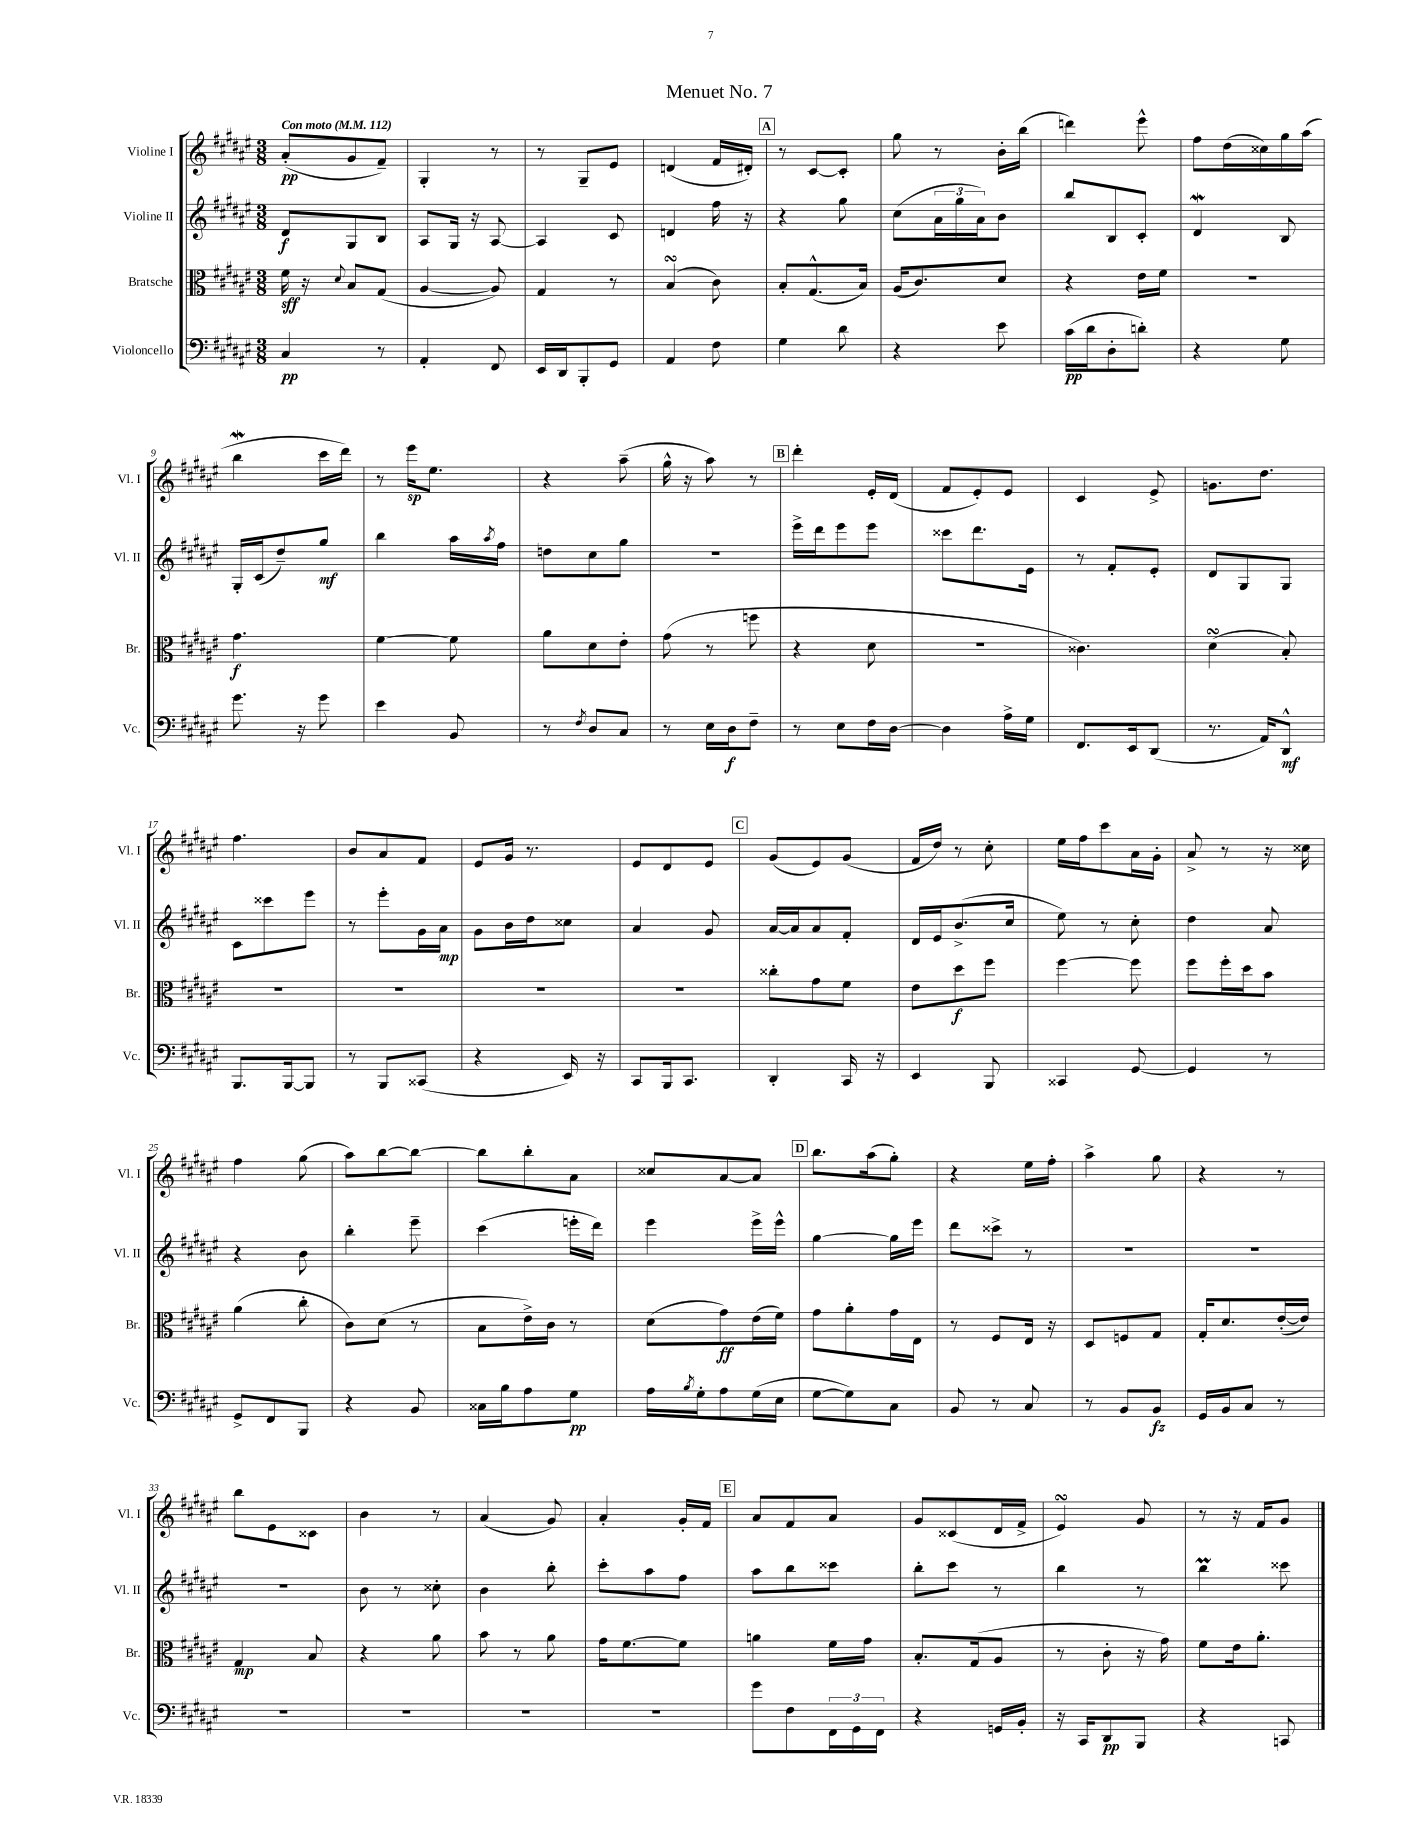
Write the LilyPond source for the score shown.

\header { title = "Menuet No. 7" }
<<
\new StaffGroup <<
\new Staff = "s0" \with { instrumentName = "Violine I" shortInstrumentName = "Vl. I" } {
    \clef treble \key fis \major \numericTimeSignature \time 3/8 \tempo "Con moto" 4 = 112
    ais'8-.\pp( gis'8 fis'8--) |
    gis4-. r8 |
    r8 gis8-- eis'8 |
    d'4( fis'16 dis'16-.) |
    \mark \markup { \box "A" } r8 cis'8~ cis'8-. |
    gis''8 r8 b'16-. b''16( |
    d'''4) eis'''8-^ |
    fis''8 dis''16( cisis''16) gis''16 ais''16( |
    b''4\mordent cis'''16 dis'''16) |
    r8 eis'''16\sp eis''8. |
    r4 ais''8--( |
    gis''16-^ r16 ais''8) r8 |
    \mark \markup { \box "B" } dis'''4-. eis'16-. dis'16( |
    fis'8 eis'8-.) eis'8 |
    cis'4 eis'8-> |
    g'8. dis''8. |
    fis''4. |
    b'8 ais'8 fis'8 |
    eis'8 gis'16 r8. |
    eis'8 dis'8 eis'8 |
    \mark \markup { \box "C" } gis'8( eis'8) gis'8( |
    fis'16 dis''16) r8 cis''8-. |
    eis''16 fis''16 cis'''8 ais'16 gis'16-. |
    ais'8-> r8 r16 cisis''16 |
    fis''4 gis''8( |
    ais''8) b''8~ b''8~ |
    b''8 b''8-. ais'8 |
    cisis''8 ais'8~ ais'8 |
    \mark \markup { \box "D" } b''8. ais''16( gis''8-.) |
    r4 eis''16 fis''16-. |
    ais''4-> gis''8 |
    r4 r8 |
    b''8 eis'8 cisis'8 |
    b'4 r8 |
    ais'4( gis'8) |
    ais'4-. gis'16-. fis'16 |
    \mark \markup { \box "E" } ais'8 fis'8 ais'8 |
    gis'8 cisis'8( dis'16 fis'16-> |
    eis'4\turn) gis'8 |
    r8 r16 fis'16 gis'8 \bar "|." |
}
\new Staff = "s1" \with { instrumentName = "Violine II" shortInstrumentName = "Vl. II" } {
    \clef treble \key fis \major \numericTimeSignature \time 3/8
    dis'8\f gis8 b8 |
    ais8 gis16 r16 ais8~ |
    ais4 cis'8 |
    d'4 fis''16 r16 |
    \mark \markup { \box "A" } r4 gis''8 |
    cis''8( \tuplet 3/2 { ais'16 gis''16 ais'16) } b'8 |
    b''8 b8 cis'8-. |
    dis'4\mordent b8 |
    gis16-. cis'16( dis''8--) gis''8\mf |
    b''4 ais''16 \acciaccatura { ais''8 } fis''16 |
    d''8 cis''8 gis''8 |
    R4. |
    \mark \markup { \box "B" } eis'''16-> dis'''16 eis'''8 eis'''8 |
    cisis'''8 dis'''8. eis'16 |
    r8 fis'8-. eis'8-. |
    dis'8 gis8 gis8 |
    cis'8 cisis'''8 eis'''8 |
    r8 eis'''8-. gis'16 ais'16\mp |
    gis'8 b'16 dis''16 cisis''8 |
    ais'4 gis'8 |
    \mark \markup { \box "C" } ais'16~ ais'16 ais'8 fis'8-. |
    dis'16 eis'16 b'8.->( cis''16 |
    eis''8) r8 cis''8-. |
    dis''4 ais'8 |
    r4 b'8 |
    b''4-. eis'''8-- |
    cis'''4( e'''16-. dis'''16) |
    eis'''4 eis'''16-> eis'''16-^ |
    \mark \markup { \box "D" } gis''4~ gis''16 eis'''16 |
    dis'''8 cisis'''8-> r8 |
    R4. |
    R4. |
    R4. |
    b'8 r8 cisis''8-. |
    b'4 b''8-. |
    cis'''8-. ais''8 fis''8 |
    \mark \markup { \box "E" } ais''8 b''8 cisis'''8 |
    b''8-. cis'''8 r8 |
    b''4 r8 |
    b''4\prall cisis'''8 \bar "|." |
}
\new Staff = "s2" \with { instrumentName = "Bratsche" shortInstrumentName = "Br." } {
    \clef alto \key fis \major \numericTimeSignature \time 3/8
    fis'16\sff r16 \appoggiatura { dis'8 } b8 gis8( |
    ais4~ ais8) |
    gis4 r8 |
    b4\turn( cis'8) |
    \mark \markup { \box "A" } b8-. gis8.-^( b16) |
    ais16( cis'8.) dis'8 |
    r4 eis'16 fis'16 |
    R4. |
    gis'4.\f |
    fis'4~ fis'8 |
    ais'8 dis'8 eis'8-. |
    gis'8( r8 f''8 |
    \mark \markup { \box "B" } r4 dis'8 |
    R4. |
    cisis'4.) |
    dis'4\turn( b8-.) |
    R4. |
    R4. |
    R4. |
    R4. |
    \mark \markup { \box "C" } cisis''8-. gis'8 fis'8 |
    eis'8 dis''8\f fis''8 |
    fis''4~ fis''8 |
    fis''8 fis''16-. dis''16 b'8 |
    ais'4( cis''8-. |
    cis'8) dis'8( r8 |
    b8 eis'16->) cis'16 r8 |
    dis'8( gis'8\ff) eis'16( fis'16) |
    \mark \markup { \box "D" } gis'8 ais'8-. gis'16 eis16 |
    r8 fis8 eis16 r16 |
    dis8 f8 gis8 |
    gis16-. dis'8. eis'16~-.( eis'16) |
    gis4\mp b8 |
    r4 ais'8 |
    b'8 r8 ais'8 |
    gis'16 fis'8.~ fis'8 |
    \mark \markup { \box "E" } a'4 fis'16 gis'16 |
    b8.-. gis16( ais8 |
    r8 cis'8-. r16 gis'16) |
    fis'8 eis'16 ais'8.-. \bar "|." |
}
\new Staff = "s3" \with { instrumentName = "Violoncello" shortInstrumentName = "Vc." } {
    \clef bass \key fis \major \numericTimeSignature \time 3/8
    cis4\pp r8 |
    ais,4-. fis,8 |
    eis,16 dis,16 b,,8-. gis,8 |
    ais,4 fis8 |
    \mark \markup { \box "A" } gis4 dis'8 |
    r4 eis'8 |
    cis'16\pp( dis'16 dis8-. d'8-.) |
    r4 gis8 |
    gis'8. r16 gis'8 |
    eis'4 b,8 |
    r8 \acciaccatura { fis8 } dis8 cis8 |
    r8 eis16 dis16\f fis8-- |
    \mark \markup { \box "B" } r8 eis8 fis16 dis16~ |
    dis4 ais16-> gis16 |
    fis,8. eis,16 dis,8( |
    r8. ais,16) dis,8-^\mf |
    b,,8. b,,16~ b,,8 |
    r8 b,,8 cisis,8( |
    r4 eis,16) r16 |
    cis,8 b,,16 cis,8. |
    \mark \markup { \box "C" } dis,4-. cis,16 r16 |
    eis,4 b,,8 |
    cisis,4 gis,8~ |
    gis,4 r8 |
    gis,8-> fis,8 b,,8 |
    r4 b,8 |
    cisis16 b16 ais8 gis8\pp |
    ais16 \acciaccatura { b8 } gis16-. ais8 gis16( eis16 |
    \mark \markup { \box "D" } gis8~ gis8) cis8 |
    b,8 r8 cis8 |
    r8 b,8 b,8\fz |
    gis,16 b,16 cis8 r8 |
    R4. |
    R4. |
    R4. |
    R4. |
    \mark \markup { \box "E" } gis'8 fis8 \tuplet 3/2 { fis,16 gis,16 fis,16 } |
    r4 g,16 b,16-. |
    r16 cis,16 dis,8\pp b,,8 |
    r4 c,8 \bar "|." |
}
>>
>>
